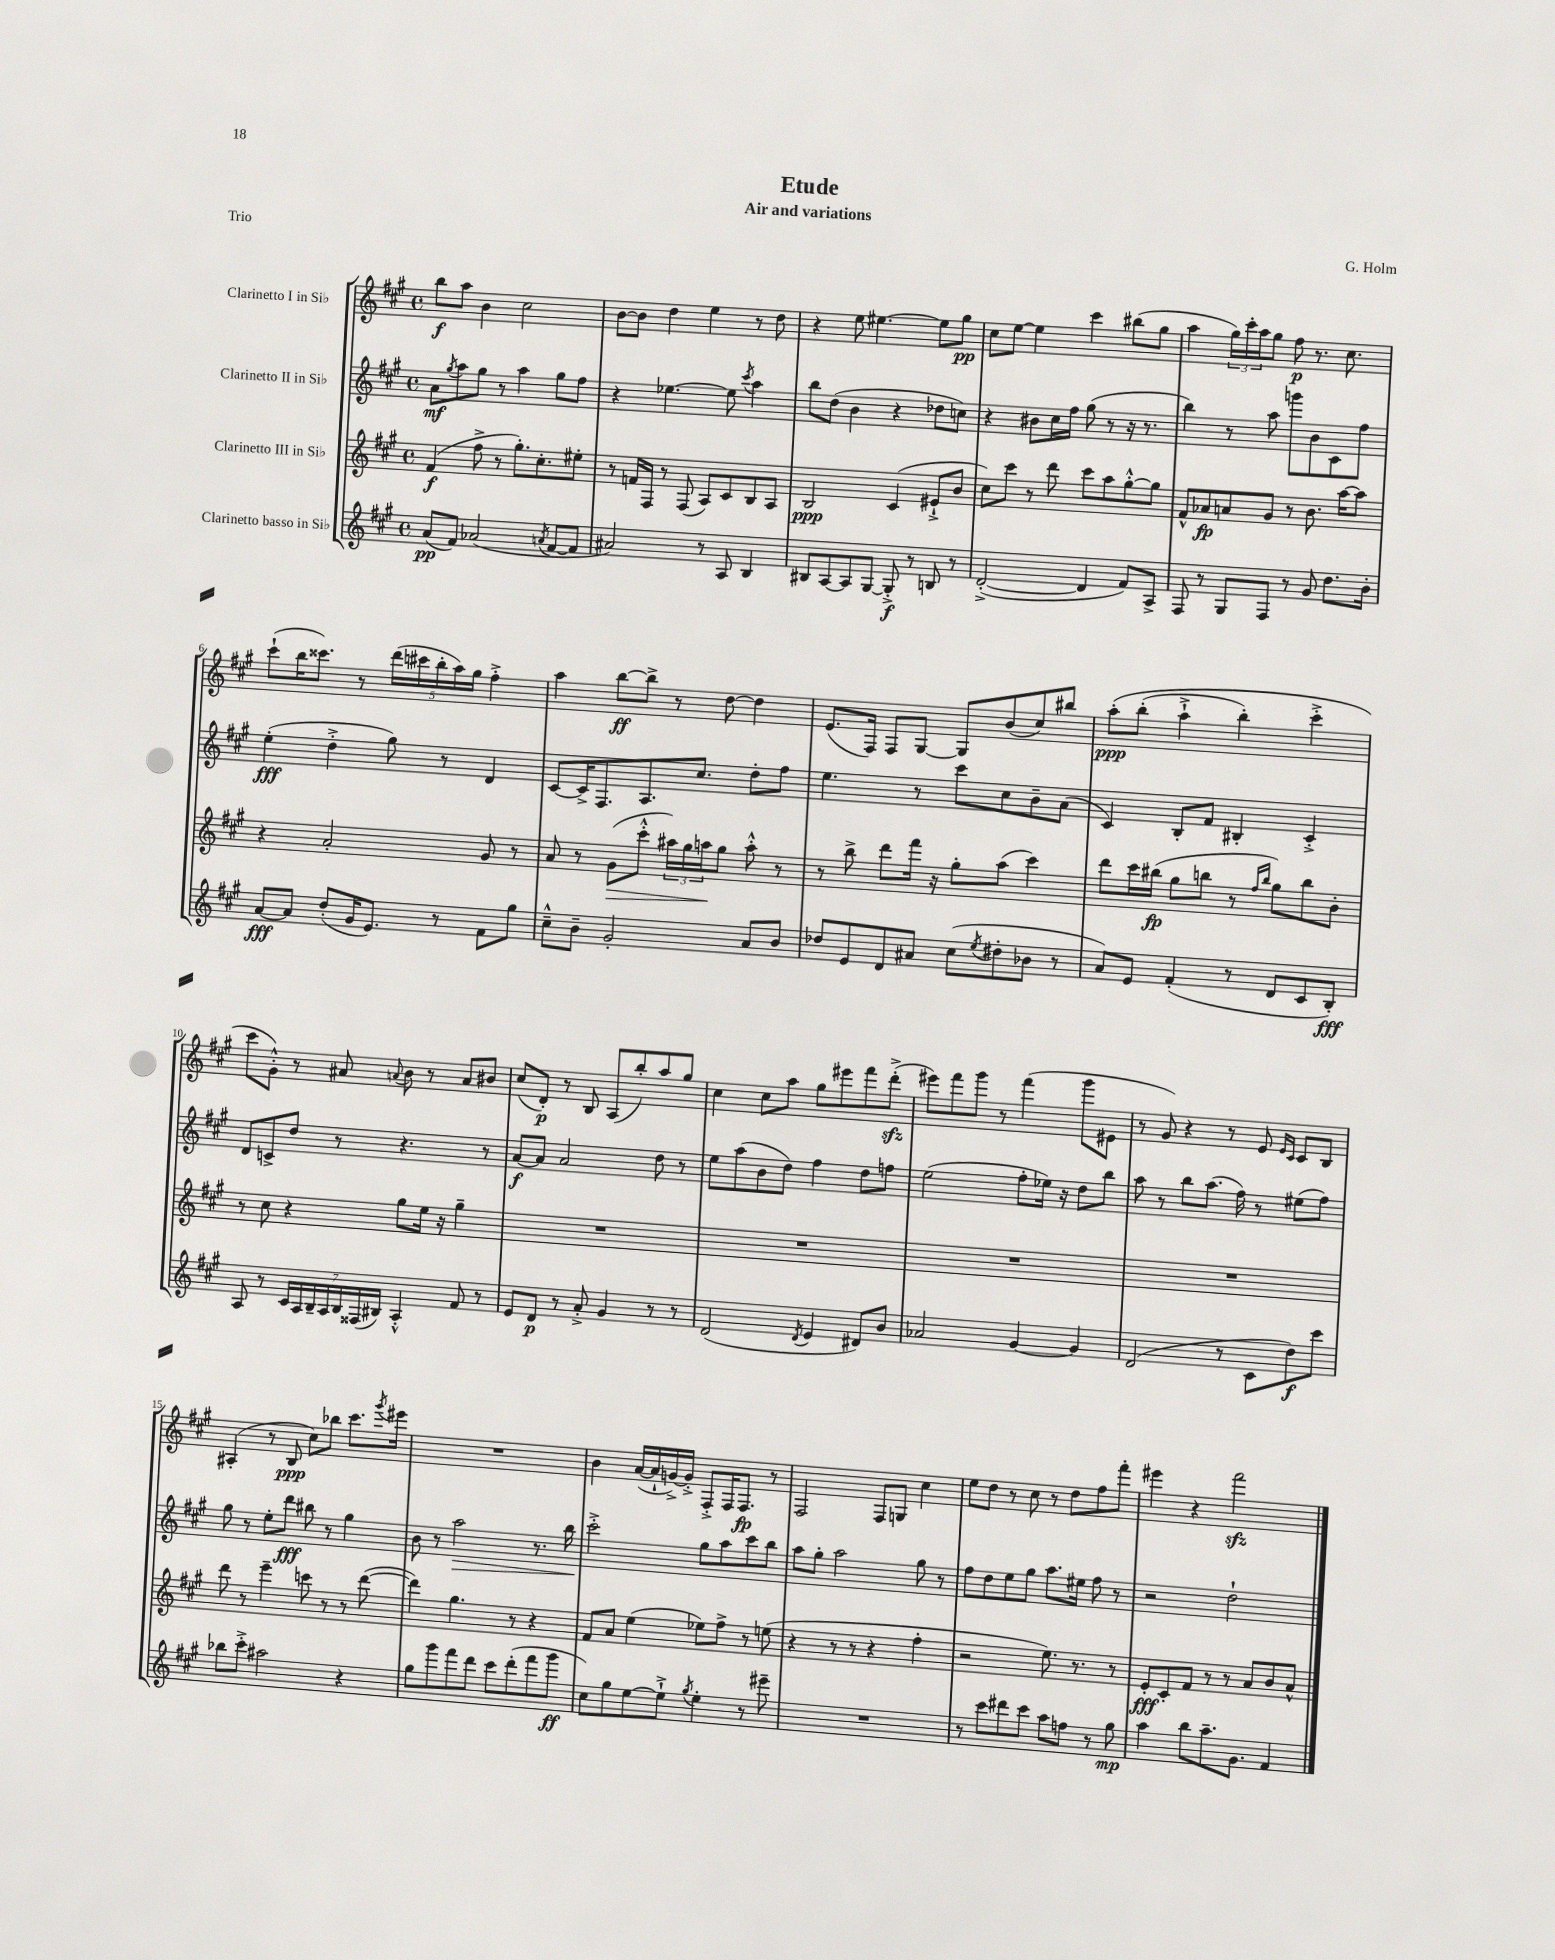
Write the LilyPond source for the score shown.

\header { title = "Etude" composer = "G. Holm" subtitle = "Air and variations" piece = "Trio" }
<<
\new StaffGroup <<
\new Staff = "s0" \with { instrumentName = "Clarinetto I in Sib" } {
    \clef treble \key a \major \defaultTimeSignature \time 4/4
    b''8\f a''8 b'4 cis''2 |
    b'8~ b'8 d''4 e''4 r8 d''8 |
    r4 e''8 eis''4.~ eis''8 gis''8\pp |
    cis''8 e''8~ e''4 cis'''4 bis''8( gis''8 |
    a''4 \tuplet 3/2 { gis''16) cis'''16-. a''16 } gis''8 fis''8\p r8. cis''8. |
    cis'''8-!( b''16 cisis'''8.) r8 \tuplet 5/4 { d'''16( cis'''16 b''16-. a''16) gis''16 } fis''4-.-> |
    a''4 b''8~\ff b''8-> r8 d''8~ d''4 |
    e'8.( fis16) fis8 gis8~ gis8 b'8( cis''8) bis''8 |
    a''8-.\ppp\( b''8-.( a''4-!-> b''4-.) cis'''4-.-> |
    cis'''8 gis'8-.-^\) r8 ais'8 \appoggiatura { a'8 } b'8 r8 a'8 bis'8 |
    cis''8( d'8-.\p) r8 b8 a8( b''8-.) a''8 gis''8 |
    cis''4 cis''8 a''8 gis''8 eis'''8 fis'''8 d'''8-.->\sfz( |
    eis'''8) fis'''8 gis'''8 r8 fis'''4( gis'''8 eis'8 |
    r8 gis'8) r4 r8 e'8 \grace { e'16 cis'16 } cis'8 b8 |
    ais4-.( r8 b8\ppp cis''8) bes''8 cis'''8. \acciaccatura { gis'''8 } eis'''16 |
    R1 |
    b'4 a'16~( a'16-! g'16~->) g'16-.-> fis8-.-> fis16 fis8.\fp r8 |
    fis2 fis8 g8 cis''4 |
    e''8 d''8 r8 cis''8 r8 d''8 fis''8 fis'''8-. |
    eis'''4 r4 fis'''2\sfz \bar "|." |
}
\new Staff = "s1" \with { instrumentName = "Clarinetto II in Sib" } {
    \clef treble \key a \major \defaultTimeSignature \time 4/4
    a'8\mf \acciaccatura { gis''8 } a''8 gis''8 r8 a''4 gis''8 fis''8 |
    r4 ees''4.~ ees''8 \acciaccatura { cis'''8 } a''4 |
    b''8 d''8( b'4 r4 des''8 c''8) |
    r4 bis'8 cis''16 fis''16 gis''8( r8 r16 r8. |
    b''4) r8 a''8 g'''8 b'8 cis'8 fis''8 |
    e''4-.\fff( d''4-.-> gis''8) r8 d'4 |
    cis'8~ cis'16-> fis8. a8. cis''8. d''8-. fis''8 |
    e''4. r8 cis'''8 cis''8 b'8-- a'8( |
    cis'4) b8-. fis'8 bis4-. cis'4-.-> |
    d'8 c'8-> d''8 r8 r4. r8 |
    a'8~\f a'8 a'2 d''8 r8 |
    e''8 a''8( b'8 d''8) fis''4 d''8 f''8 |
    e''2( fis''8-. ees''16) r16 d''8 b''8 |
    a''8 r8 b''8 a''8.( fis''16) r8 eis''8( fis''8) |
    gis''8 r8 e''8-. d'''8\fff bis''8 r8 gis''4 |
    b'8 r8 a''2\> r8. b''16 |
    cis'''2-.->\! gis''8 a''8 cis'''8 b''8 |
    a''8 gis''8-. a''2 gis''8 r8 |
    fis''8 d''8 e''8 gis''8 a''8. eis''16 fis''8 r8 |
    r2 d''2-! \bar "|." |
}
\new Staff = "s2" \with { instrumentName = "Clarinetto III in Sib" } {
    \clef treble \key a \major \defaultTimeSignature \time 4/4
    fis'4\f( fis''8-> r8 gis''8.-.) cis''8.-. eis''8-. |
    r8 f'16 fis16 r8 fis8( a8) cis'8 b8 a8 |
    b2\ppp cis'4( eis'8-!-> b'8 |
    cis''8) cis'''8 r8 d'''8 cis'''8 a''8 gis''8~-.-^ gis''8 |
    fis'8-^ aes'8\fp a'8 gis'8 r8 b'8. a''16~ a''8 |
    r4 a'2-. gis'8 r8 |
    a'8 r8 gis'8\>( cis'''8-.-^ \tuplet 3/2 { ais''16) gis''16 a''16\! } gis''8 a''8-.-^ r8 |
    r8 b''8-> d'''8 fis'''16 r16 gis''8-. a''8( cis'''4) |
    d'''8 cis'''16 bis''16\fp( gis''8 b''8 r8 \grace { fis''16 b''16 } gis''8) b''8 b'8-. |
    r8 cis''8 r4 gis''8 e''16 r16 gis''4-- |
    R1 |
    R1 |
    R1 |
    R1 |
    d'''8 r8 e'''4-- c'''8 r8 r8 d'''8~( |
    d'''4) gis''4. r8 r4 |
    fis'8 a'8 e''4( ees''8) fis''8-> r8 e''8( |
    r4 r8 r8 r4 fis''4-. |
    r2 e''8.) r8. r8 |
    e'8-.\fff cis'8-. fis'8 r8 r8 a'8 b'8 a'8-^ \bar "|." |
}
\new Staff = "s3" \with { instrumentName = "Clarinetto basso in Sib" } {
    \clef treble \key a \major \defaultTimeSignature \time 4/4
    a'8\pp( fis'8) aes'2( \acciaccatura { a'8 } fis'8~ fis'8 |
    ais'2) r8 a8 b4 |
    bis8 a8~ a8 gis8~ gis8-.->\f r8 b8 r8 |
    d'2~-.->( d'4 fis'8) a8-> |
    fis8 r8 gis8 fis8 r8 gis'8 d''8. b'16-. |
    a'8~\fff a'8 d''8-.( gis'16 e'8.) r8 fis'8 gis''8 |
    cis''8---^ b'8-- gis'2-. a'8 b'8 |
    des''8 e'8 d'8 ais'8 cis''8( \acciaccatura { e''8 } dis''8-. bes'8 r8 |
    a'8) e'8 fis'4-.( r8 d'8 cis'8 b8-.\fff) |
    a8 r8 \tuplet 7/4 { cis'16 a16 b16-- a16 b16 fisis16( bis16) } a4-.-^ fis'8 r8 |
    e'8 d'8\p r8 a'8-.-> gis'4 r8 r8 |
    d'2( \acciaccatura { d'8 } e'4 dis'8) b'8 |
    aes'2 gis'4~ gis'4 |
    d'2( r8 cis'8 d''8\f) cis'''8 |
    bes''8 cis'''8-.-> ais''2 r4 |
    gis''8 gis'''8 fis'''8 d'''8 cis'''8 d'''8-.( fis'''8 gis'''8\ff |
    cis''8) gis''8 e''8~ e''8-!-> \acciaccatura { gis''8 } e''4-. r8 eis'''8-- |
    R1 |
    r8 cis'''8 dis'''8 cis'''8 a''8 f''8 r8 gis''8\mp |
    a''4 b''8 a''8.-- gis'8. fis'4 \bar "|." |
}
>>
>>
